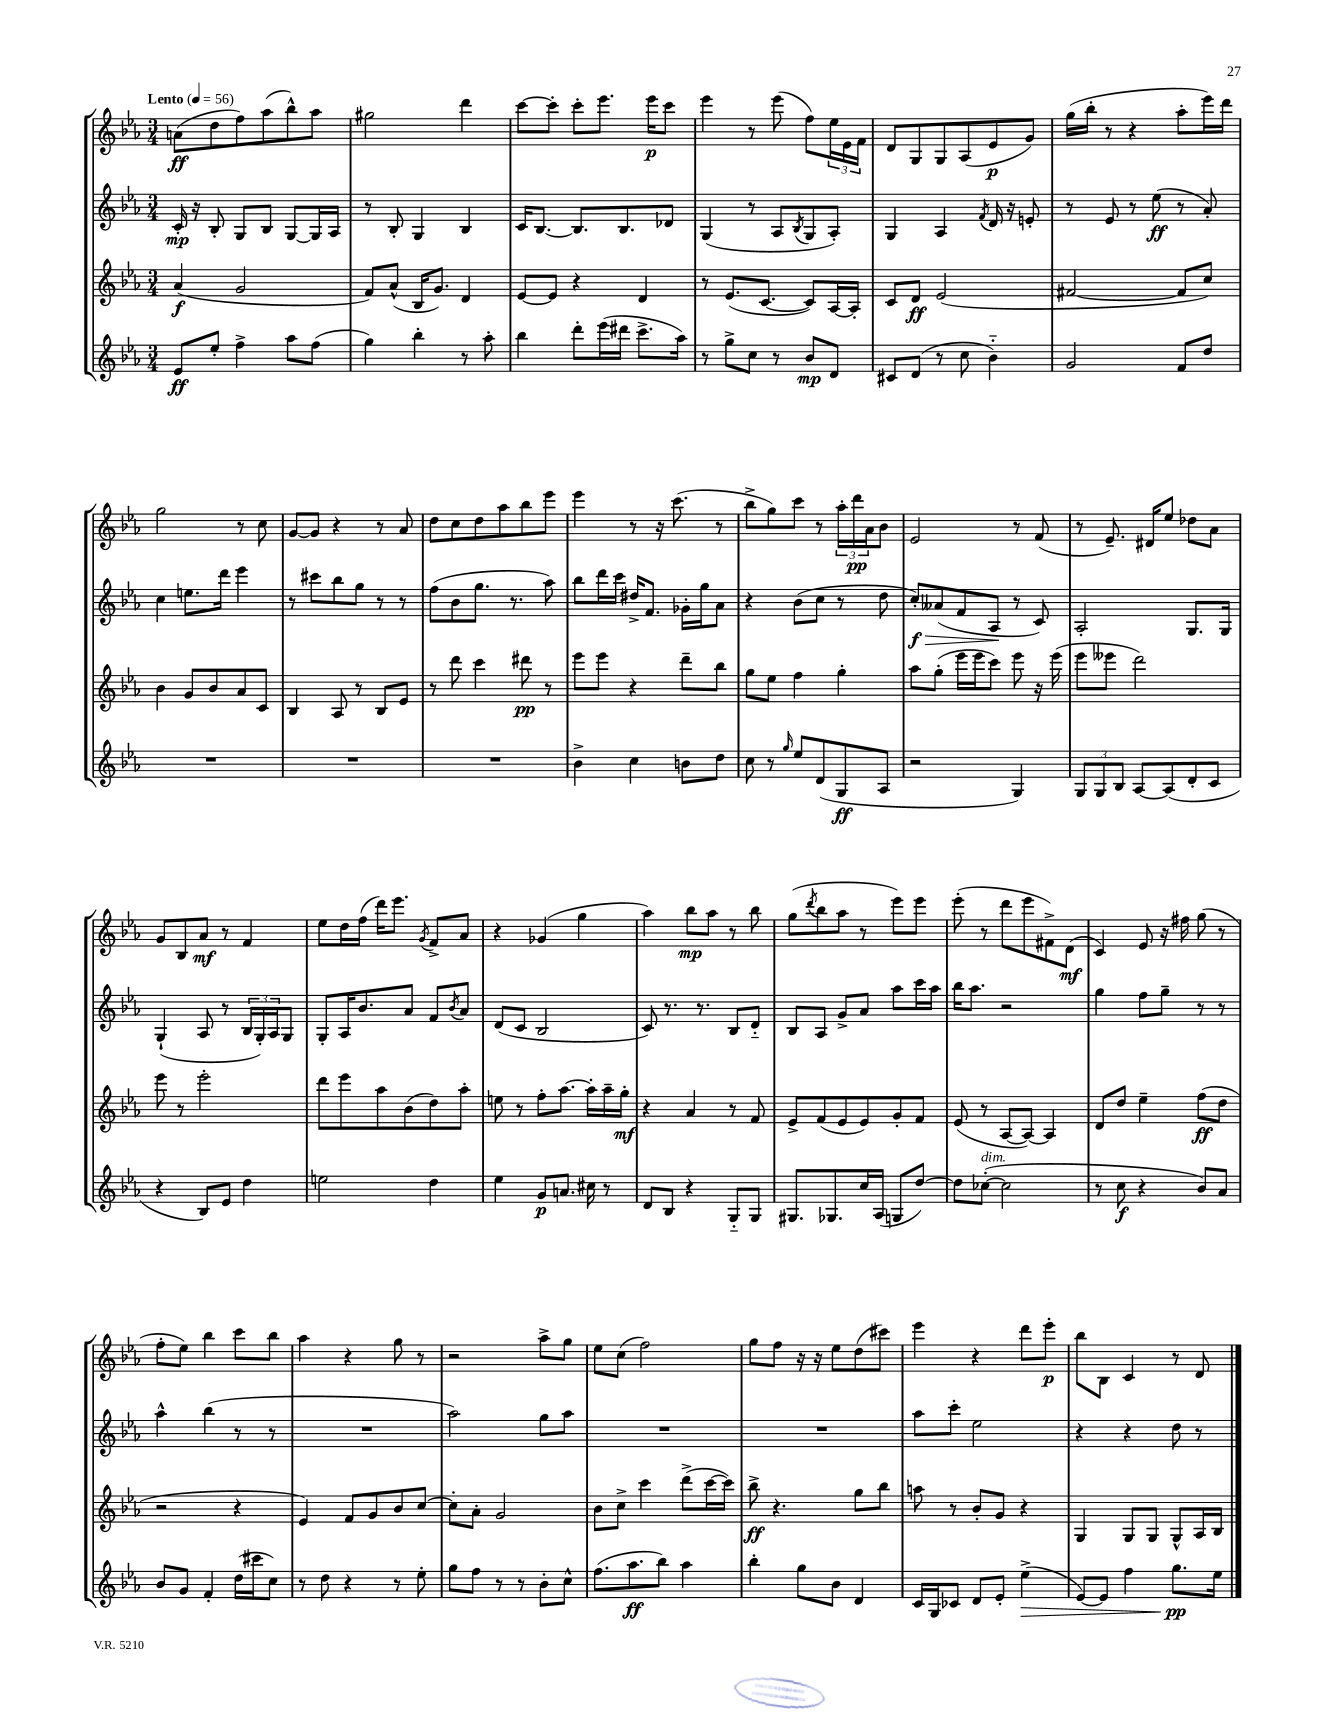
<<
\new StaffGroup <<
\new Staff = "s0" {
    \clef treble \key ees \major \numericTimeSignature \time 3/4 \tempo "Lento" 4 = 56
    a'8\ff( d''8 f''8) aes''8( bes''8-^) aes''8 |
    gis''2 d'''4 |
    c'''8~ c'''8-. c'''8-. ees'''8. ees'''16\p c'''8 |
    ees'''4 r8 ees'''8( f''8) \tuplet 3/2 { ees''16 ees'16 f'16 } |
    d'8 g8 g8 aes8( ees'8\p g'8) |
    g''16( bes''16-. r8 r4 aes''8-. ees'''16) d'''16 |
    g''2 r8 c''8 |
    g'8~ g'8 r4 r8 aes'8 |
    d''8 c''8 d''8 aes''8 bes''8 ees'''8 |
    ees'''4 r8 r16 c'''8.( r8 |
    bes''8-> g''8) c'''8 r8 \tuplet 3/2 { aes''16-. d'''16\pp aes'16 } bes'8 |
    ees'2 r8 f'8( |
    r8 ees'8.--) dis'16 ees''8 des''8 aes'8 |
    g'8 bes8 aes'8\mf r8 f'4 |
    ees''8 d''16 f''16( d'''16) ees'''8. \acciaccatura { g'8 } f'8-> aes'8 |
    r4 ges'4( g''4 |
    aes''4) bes''8\mp aes''8 r8 bes''8 |
    g''8( \acciaccatura { d'''8 } bes''8 aes''8 r8 ees'''8) ees'''8 |
    ees'''8-.( r8 d'''8 ees'''8 fis'8->) d'8\mf( |
    c'4) ees'8 r16 fis''16 g''8( r8 |
    f''8-. ees''8) bes''4 c'''8 bes''8 |
    aes''4 r4 g''8 r8 |
    r2 aes''8-> g''8 |
    ees''8 c''8( f''2) |
    g''8 f''8 r16 r16 ees''8 d''8( cis'''8) |
    ees'''4 r4 d'''8 ees'''8-.\p |
    bes''8 bes8 c'4 r8 d'8 \bar "|." |
}
\new Staff = "s1" {
    \clef treble \key ees \major \numericTimeSignature \time 3/4
    c'16-.\mp r16 bes8-. g8 bes8 g8~ g16 aes16 |
    r8 bes8-. g4 bes4 |
    c'16 bes8.~ bes8. bes8. des'8 |
    g4( r8 aes8 \acciaccatura { bes8 } g8 aes8-.) |
    g4 aes4 \acciaccatura { f'8 } d'16 r16 e'8-. |
    r8 ees'8 r8 ees''8\ff( r8 aes'8-.) |
    c''4 e''8. d'''16 ees'''4 |
    r8 cis'''8 bes''8 g''8 r8 r8 |
    f''8( bes'8 g''8. r8. aes''8) |
    bes''8 d'''16 c'''16 dis''16-> f'8. ges'16-. g''16 aes'8 |
    r4 bes'8( c''8 r8 d''8 |
    c''8-.\f\>) aeses'8( f'8 aes8\! r8 c'8) |
    aes2-. g8. g16 |
    g4-!( aes8 r8 \tuplet 3/2 { bes16 g16-.) aes16 } g8 |
    g8-. aes16 bes'8. aes'8 f'8 \acciaccatura { bes'8 } aes'8 |
    d'8( c'8 bes2 |
    c'8) r8. r8. bes8 d'8-_ |
    bes8 aes8 g'8-> aes'8 aes''8 c'''16 aes''16 |
    bes''16 aes''8. r2 |
    g''4 f''8 g''8-- r8 r8 |
    aes''4-^ bes''4( r8 r8 |
    R2. |
    aes''2) g''8 aes''8 |
    R2. |
    R2. |
    aes''8 c'''8-. ees''2 |
    r4 r4 d''8 r8 \bar "|." |
}
\new Staff = "s2" {
    \clef treble \key ees \major \numericTimeSignature \time 3/4
    aes'4\f( g'2 |
    f'8) aes'8-^( bes16 g'8.) d'4 |
    ees'8~ ees'8 r4 d'4 |
    r8 ees'8.( c'8.~ c'8) aes16~ aes16-. |
    c'8 d'8\ff ees'2( |
    fis'2~ fis'8 c''8) |
    bes'4 g'8 bes'8 aes'8 c'8 |
    bes4 aes8 r8 bes8 ees'8 |
    r8 d'''8 c'''4 dis'''8\pp r8 |
    ees'''8 ees'''8 r4 d'''8-- bes''8 |
    g''8 ees''8 f''4 g''4-. |
    aes''8 g''8-.( ees'''16 ees'''16 c'''8) ees'''8 r16 ees'''16( |
    ees'''8 eeses'''8 d'''2) |
    ees'''8 r8 ees'''2-. |
    d'''8 ees'''8 aes''8 bes'8( d''8) aes''8-. |
    e''8 r8 f''8-. aes''8.~ aes''16-. aes''16-- g''16-.\mf |
    r4 aes'4 r8 f'8 |
    ees'8-> f'8( ees'8 ees'8) g'8-. f'8 |
    ees'8( r8 aes8~ aes8~) aes4 |
    d'8 d''8 ees''4-- f''8\ff( d''8 |
    r2 r4 |
    ees'4) f'8 g'8 bes'8 c''8~ |
    c''8-. aes'8-. g'2 |
    bes'8 c''8-> c'''4 d'''8->( c'''16~ c'''16) |
    bes''8->\ff r4. g''8 bes''8 |
    a''8 r8 bes'8-. g'8 r4 |
    g4 g8 g8 g8-^ aes16 bes16 \bar "|." |
}
\new Staff = "s3" {
    \clef treble \key ees \major \numericTimeSignature \time 3/4
    ees'8\ff ees''8-. f''4-> aes''8 f''8( |
    g''4) bes''4-. r8 aes''8-. |
    bes''4 d'''8-. ees'''16( dis'''16 c'''8.-> aes''16) |
    r8 g''8-> c''8 r8 bes'8\mp d'8 |
    cis'8 d'8( r8 c''8 bes'4-_) |
    g'2 f'8 d''8 |
    R2. |
    R2. |
    R2. |
    bes'4-> c''4 b'8 d''8 |
    c''8 r8 \grace { g''16 } ees''8 d'8( g8\ff aes8 |
    r2 g4) |
    \tuplet 3/2 { g8 g8 bes8 } aes8~ aes8( d'8-. c'8 |
    r4 bes8) ees'8 d''4 |
    e''2 d''4 |
    ees''4 g'8\p a'8. cis''16 r8 |
    d'8 bes8 r4 g8-_ g8 |
    gis8. ges8. c''16 aes16( g8 d''8~) |
    d''8 ces''8~-.^\markup { \italic "dim." }( ces''2 |
    r8 c''8\f r4 bes'8) aes'8 |
    bes'8 g'8 f'4-. d''16( cis'''16 c''8) |
    r8 d''8 r4 r8 ees''8-. |
    g''8 f''8 r8 r8 bes'8-. c''8-^ |
    f''8.( aes''8.\ff bes''8) aes''4 |
    bes''4-. g''8 bes'8 d'4 |
    c'16 g16 ces'8 d'8 ees'8-. ees''4->\>( |
    ees'8~) ees'8 f''4 g''8.\pp\! ees''16 \bar "|." |
}
>>
>>
\layout { \context { \Score \remove "Bar_number_engraver" } }
